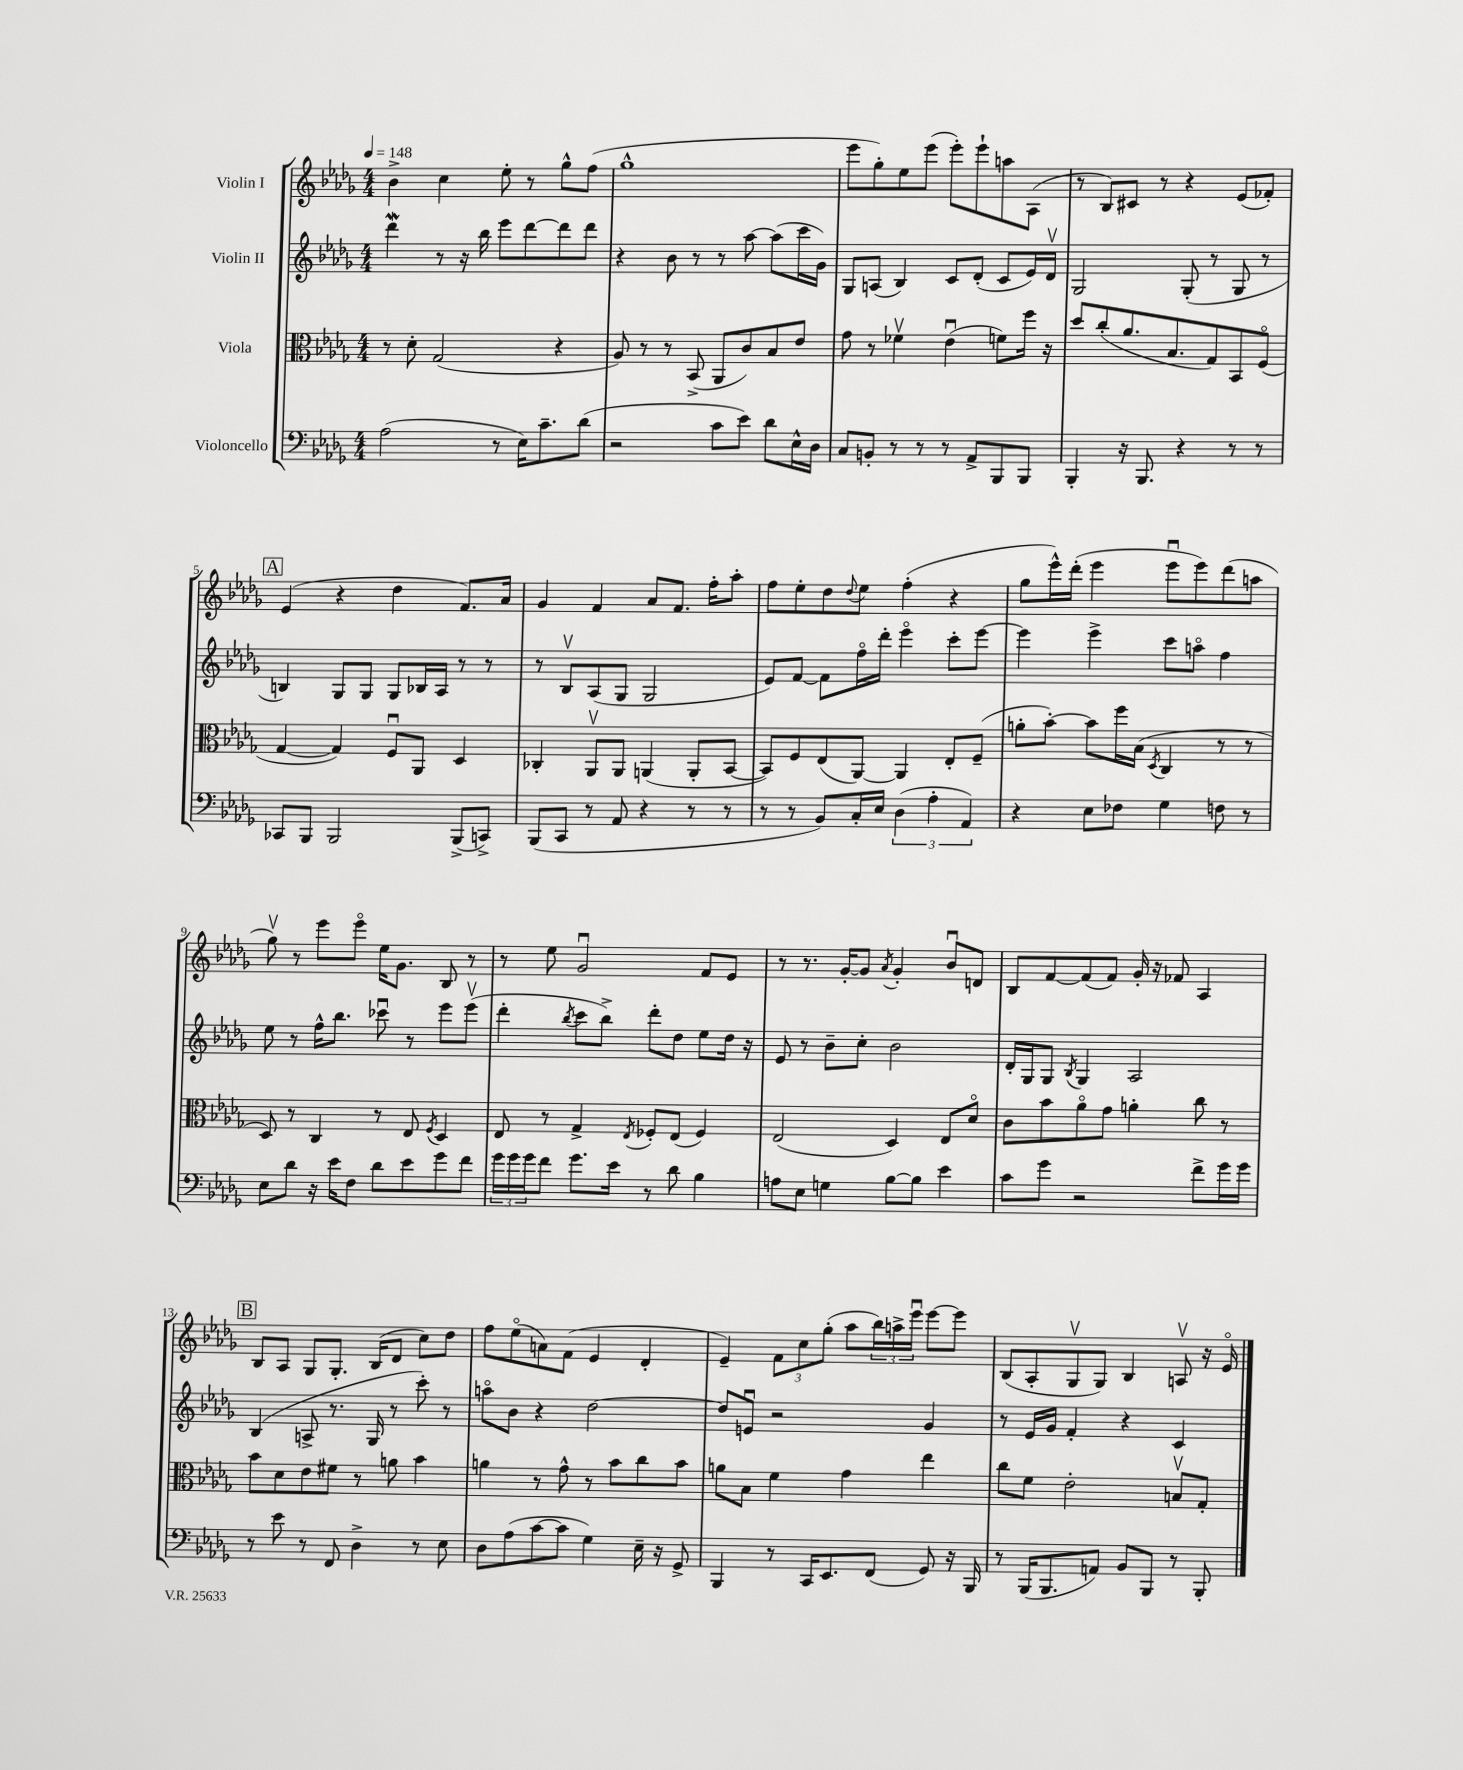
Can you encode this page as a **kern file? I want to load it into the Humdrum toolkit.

**kern	**kern	**kern	**kern
*part4	*part3	*part2	*part1
*staff4	*staff3	*staff2	*staff1
*I"Violoncello	*I"Viola	*I"Violin II	*I"Violin I
*clefF4	*clefC3	*clefG2	*clefG2
*k[b-e-a-d-g-]	*k[b-e-a-d-g-]	*k[b-e-a-d-g-]	*k[b-e-a-d-g-]
*M4/4	*M4/4	*M4/4	*M4/4
*MM148	*MM148	*MM148	*MM148
=1	=1	=1	=1
(2A-\	8r	4ddd-w\	4b-^\
.	8d-'\	.	.
.	(2G-/	8r	4cc\
.	.	16r	.
.	.	16bb-\	.
8r	.	8eee-\L	8ee-'\
16E-\KL)	.	[8ddd-\	8r
8.c~\	.	.	.
.	4r	8ddd-\]	8gg-^^\L
(8d-\J	.	8ddd-\J	(8ff\J
=2	=2	=2	=2
2r	8A-/)	4r	1gg-^^
.	8r	.	.
.	8r	8b-\	.
.	(8BB-^/	8r	.
8c\L	8AA-/L	8r	.
8e-\J)	8c/)	[8aa-\	.
8d-\L	8B-/	(8aa-\L]	.
16E-^^\L	8e-/J	16ccc\L	.
16D-\JJ	.	16g-\JJ)	.
=3	=3	=3	=3
8C/L	8g-\	8G-/L	8eee-\L
8BBn'/J	8r	(8An/J	8gg-'\)
8r	4f-Xv\	4B-/)	8ee-\
8r	.	.	(8eee-\J
8r	(4e-u\	8c/L	8eee-'\L)
8AA-^/L	.	(8d-'/J	8eee-`\
8BBB-/	8fn\L)	8c/L	8aan\
8BBB-/J	16ff\Jk	16e-/L)	(8A-\J
.	16r	16d-v/JJ	.
=4	=4	=4	=4
4BBB-'/	8dd-/L	2G-/	8r
.	(8cc'/	.	8B-/L)
16r	8.a-/	.	8c#X/J
8.BBB-/	.	.	.
.	.	.	8r
.	8.B-/	.	.
4r	.	(8G-'/	4r
.	8G-/)	8r	.
8r	8BB-/	8G-/	(8e-/L
8r	(8F/J	8r	8f-X'/J)
!!LO:LB:g=z
!!LO:REH:place=s1:t=A
=5	=5	=5	=5
8CC-X/L	[4G-/	4Bn/)	(4e-/
8BBB-/J	.	.	.
2BBB-/	4G-/])	8G-/L	4r
.	.	8G-/J	.
.	8Fu/L	8G-/L	4dd-\
.	8AA-/J	16B-X/L	.
.	.	16A-/JJ	.
(8BBB-^/L	4D-/	8r	8.f/L)
8CCn^/J)	.	8r	.
.	.	.	16a-/Jk
=6	=6	=6	=6
(8BBB-/L	4C-X'/	8r	4g-/
8CC/J	.	8B-v/L	.
8r	8AA-v/L	(8A-/	4f/
8AA-/	8AA-/J	8G-/J	.
4r	(4AAn/	2G-/	8a-/L
.	.	.	8.f/J
8r	8AA'/L	.	.
.	.	.	16ff'\KL
8r	[8BB-/J	.	8aa-'\J
=7	=7	=7	=7
8r	8BB-/L])	8e-/L)	8ff\L
8r	8F/	[8f/J	8ee-'\
8BB-/L)	(8E-/	8f\L]	8dd-\
.	.	.	8qqdd-/
16C'/L	[8AA-/J)	16ff\L	8ee-\J
16E-/JJ	.	16ddd-'\JJ	.
(6D-\	4AA-/]	4eee-\	(4ff'\
6A-'\	.	.	.
.	8E-'/L	8ccc'\L	4r
6AA-/)	.	.	.
.	(8F~/J	[8eee-\J	.
=8	=8	=8	=8
4r	8an'\L	4eee-\]	8gg-\L
.	[8b-'\J)	.	16eee-^^\L)
.	.	.	(16ddd-'\JJ
8E-\L	8b-\L]	4eee-^\	4eee-\
8F-X\J	16ff\L	.	.
.	(16B-\JJ	.	.
.	8qD-/	.	.
4G-\	4C/	8ccc\L	8eee-u\L
.	.	8aan\J	8eee-\)
8Fn\	8r	4ff\	(8ddd-\
8r	8r	.	8aan\J
!!LO:LB:g=z
=9	=9	=9	=9
8E-\L	8D-/)	8ee-\	8gg-v\)
8d-\J	8r	8r	8r
16r	4C/	16ff^^\KL	8eee-\L
16e-\KL	.	8.bb-\J	.
8F\J	.	.	8eee-\J
8d-\L	8r	8ccc-Xu\	16ee-\KL
.	.	.	8.g-\J
8e-\	8E-/	8r	.
.	8qF/	.	.
8g-\	4D-/	8eee-\L	8B-/
8f\J	.	(8eee-v\J	8r
=10	=10	=10	=10
24g-\LL	8E-/	4ddd-'\	8r
24g-\	.	.	.
24g-\J	.	.	.
8f\J	8r	.	8ee-\
.	.	8qbb-/	.
8.g-\L	4G-^/	8ccc\L	2g-u/
.	.	8bb-^\J)	.
16e-\Jk	.	.	.
.	8qE-/	.	.
8r	8F-X'/L	8ddd-'\L	.
8d-\	(8E-/J	8dd-\J	.
4B-\	4F-/)	8ee-\L	8f/L
.	.	16dd-\Jk	8e-/J
.	.	16r	.
=11	=11	=11	=11
8An\L	(2E-/	8e-/	8r
8E-\J	.	8r	8.r
4Gn\	.	8b-~\L	.
.	.	.	[16g-'/KL
.	.	8cc'\J	8g-/J]
.	.	.	8qa-/
[8B-\L	4D-/)	2b-\	4g-'/
8B-\J]	.	.	.
4e-\	8E-/L	.	8b-u/L
.	8d-/J	.	8dn/J
=12	=12	=12	=12
8c\L	8c\L	16d-'/LL	8B-/L
.	.	16G-/J	.
8g-\J	8b-\	8G-/J	[8f/
.	.	8qB-/	.
2r	8a-\	4G-/	(8f/]
.	8g-\J	.	8f/J)
.	4an'\	2A-/	16g-'/
.	.	.	16r
.	.	.	8f-X/
8f^\L	8cc\	.	4A-/
16g-\L	8r	.	.
16g-\JJ	.	.	.
!!LO:LB:g=z
!!LO:REH:place=s1:t=B
=13	=13	=13	=13
8r	8b-\L	(4B-/	8B-/L
8e-\	8d-\	.	8A-/J
8r	8e-\	8An^/	8G-/L
8FF/	8f#X\J	8.r	8.G-'/J
4D-^\	8r	.	.
.	.	16G-/	(16B-/KL
.	8an\	8r	8d-/J
8r	4b-\	8ccc'\)	8cc\L)
8E-\	.	8r	8dd-\J
=14	=14	=14	=14
8D-\L	4an\	8aan\L	8ff\L
(8A-\	.	8b-\J	(8ee-\
[8c\	8r	4r	8an\)
8c\J]	8g-^^\	.	(8f\J
4G-\)	8r	[2dd-\	4e-/
.	8b-\L	.	.
16E-~\	8cc\	.	4d-'/
16r	.	.	.
8GG-^/	8b-\J	.	.
=15	=15	=15	=15
4BBB-/	8an\L	8dd-/L]	4e-~/)
.	8B-\J	8enu/J	.
8r	4f\	2r	12f\L
.	.	.	12cc\
16CC/KL	.	.	.
.	.	.	(12gg-'\J
8.EE-/	.	.	.
.	4g-\	.	8aa-\L
(8FF/J	.	.	24bb-\L)
.	.	.	24aan^\
.	.	.	24eee-u\JJ
8GG-/)	4ee-\	4g-/	[8eee-\L
16r	.	.	8eee-\J]
16BBB-/	.	.	.
=16	=16	=16	=16
8r	8cc\L	8r	(8B-/L
(16BBB-/KL	8f\J	16e-/LL	8A-'/
8.BBB-/	.	16g-/JJ	.
.	2e-'\	4f'/	8G-v/
8AAn/J)	.	.	8G-/J)
8BB-/L	.	4r	4B-/
8BBB-/J	.	.	.
8r	8Bnv/L	4c/	8Anv/
8BBB-'/	8G-'/J	.	16r
.	.	.	16e-/
==	==	==	==
*-	*-	*-	*-
